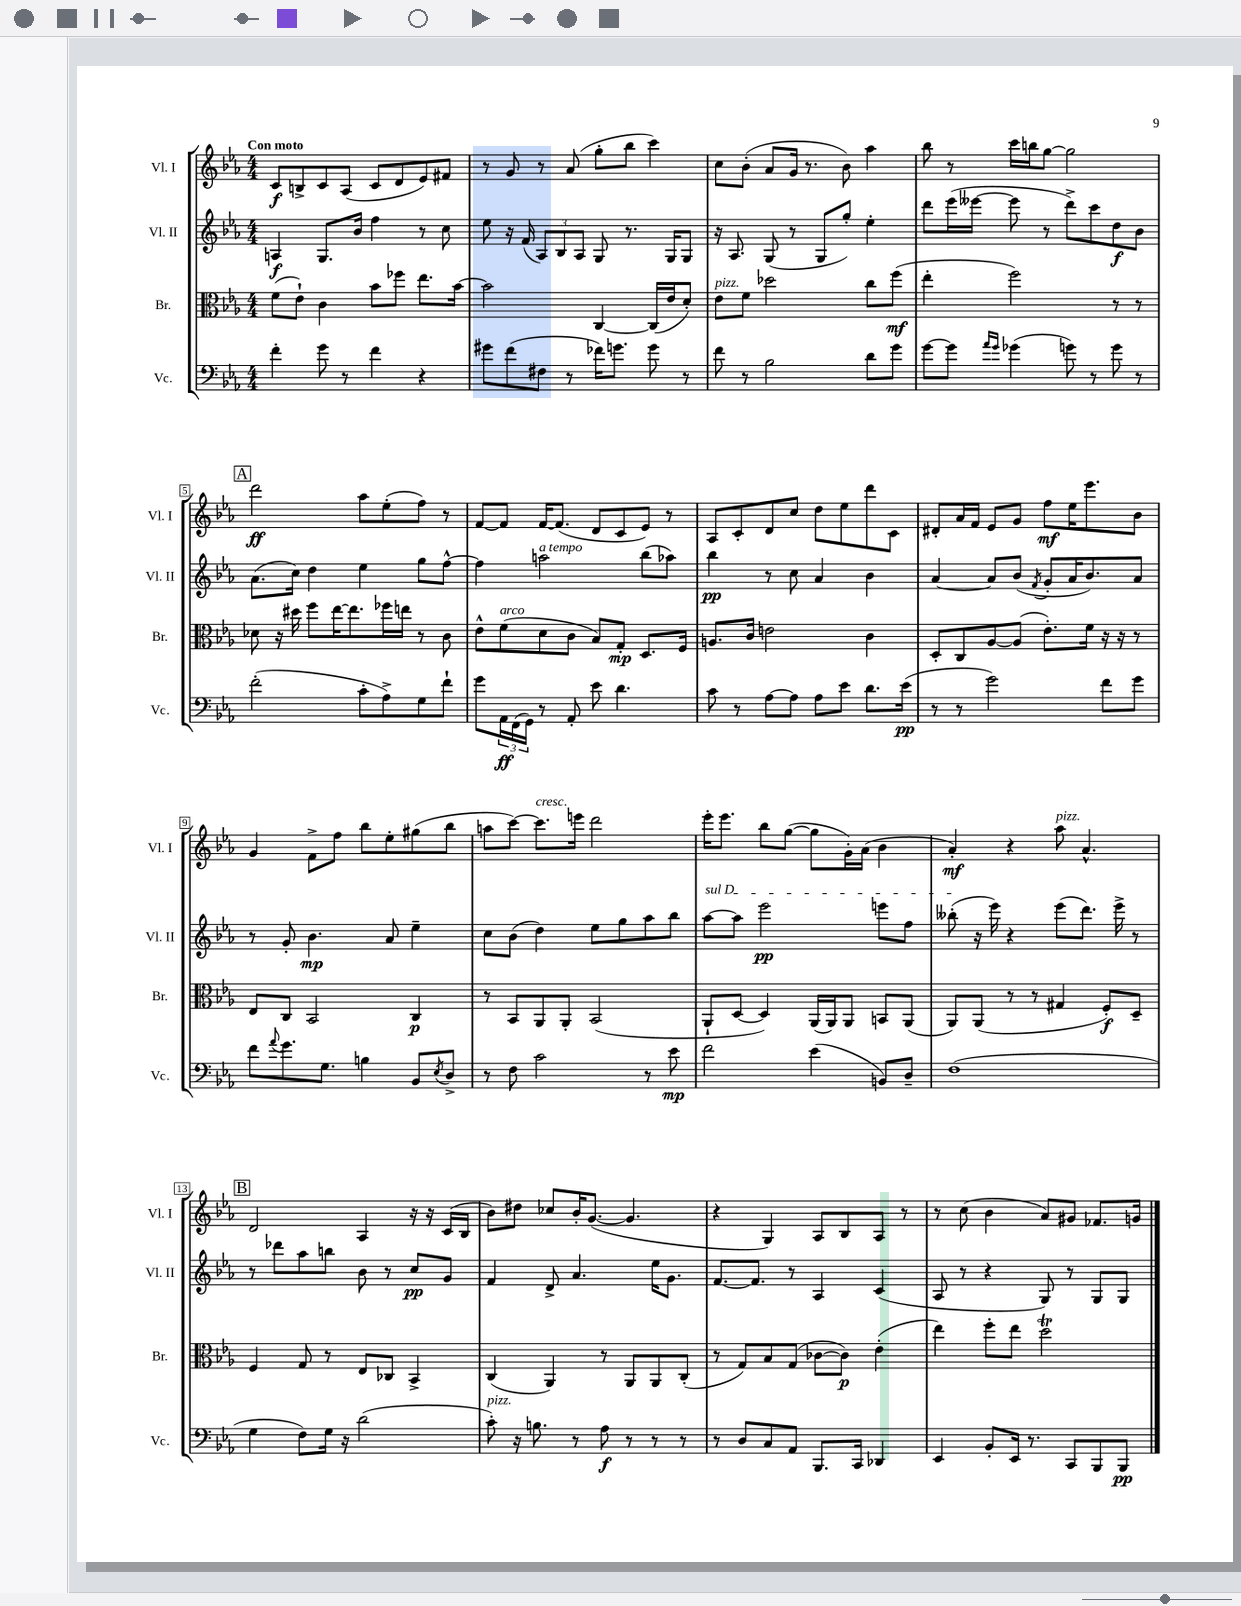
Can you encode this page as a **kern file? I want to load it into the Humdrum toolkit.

**kern	**dynam	**kern	**dynam	**kern	**dynam	**kern	**dynam
*part4	*part4	*part3	*part3	*part2	*part2	*part1	*part1
*staff4	*staff4	*staff3	*staff3	*staff2	*staff2	*staff1	*staff1
*I"Vc.	*	*I"Br.	*	*I"Vl. II	*	*I"Vl. I	*
*I'Vc.	*	*I'Br.	*	*I'Vl. II	*	*I'Vl. I	*
*clefF4	*	*clefC3	*	*clefG2	*	*clefG2	*
*k[b-e-a-]	*	*k[b-e-a-]	*	*k[b-e-a-]	*	*k[b-e-a-]	*
*M4/4	*	*M4/4	*	*M4/4	*	*M4/4	*
=1	=1	=1	=1	=1	=1	=1	=1
!	!	!	!	!	!	!LO:TX:a:B:t=Con moto	!
4f'\	.	(8f\L	.	4An/	f	8c/L	f
.	.	8e-`\J)	.	.	.	8Bn^/	.
8g\	.	4c\	.	8.G/L	.	8c/	.
8r	.	.	.	.	.	(8A-/J	.
.	.	.	.	16b-/Jk	.	.	.
4f\	.	8b-\L	.	4ff\	.	8c/L	.
.	.	8ff-X\J	.	.	.	8d/	.
4r	.	8.ee-\L	.	8r	.	8e-/)	.
.	.	.	.	8cc\	.	8f#X/J	.
.	.	[16b-\Jk	.	.	.	.	.
=2	=2	=2	=2	=2	=2	=2	=2
8g#X\L	.	2b-\]	.	8ee-\	.	8r	.
(8f\	.	.	.	16r	.	8g/	.
.	.	.	.	(16f/	.	.	.
8F#X\J	.	.	.	12A-/L)	.	8r	.
.	.	.	.	12B-/	.	.	.
8r	.	.	.	.	.	(8a-/	.
.	.	.	.	12A-/J	.	.	.
16f-X\KL)	.	[4C/	.	8G/	.	8gg'\L	.
8.gn\J	.	.	.	.	.	.	.
.	.	.	.	8.r	.	8bb-\J	.
8g\	.	(16C/LL]	.	.	.	4ccc\)	.
.	.	16e-/J	.	16G/KL	.	.	.
8r	.	8d'/J)	.	8G/J	.	.	.
=3	=3	=3	=3	=3	=3	=3	=3
!	!	!LO:TX:a:i:t=pizz.	!	!	!	!	!
8f\	.	8e-\L	.	16r	.	8cc\L	.
.	.	.	.	8.A-/	.	.	.
8r	.	8f\J	.	.	.	(8b-'\J	.
2B-\	.	2dd-X\	.	(8G/	.	8a-/L	.
.	.	.	.	8r	.	16g/Jk	.
.	.	.	.	.	.	8.r	.
.	.	.	.	8G/L	.	.	.
.	.	.	.	8gg'/J)	.	8b-\)	.
8d\L	.	8cc\L	.	4ee-'\	.	4aa-\	.
8g\J	.	(8ff\J	mf	.	.	.	.
=4	=4	=4	=4	=4	=4	=4	=4
[8g\L	.	4ee-'\	.	8ddd\L	.	8bb-\	.
8g\J]	.	.	.	(16eee-\L	.	8r	.
.	.	.	.	[16eee--X\JJ	.	.	.
16qqa-/LL	.	.	.	.	.	.	.
16qqg/JJ	.	.	.	.	.	.	.
(4g-X\	.	2ff\)	.	8eee--\]	.	16ccc\LL	.
.	.	.	.	.	.	16bbn\J	.
.	.	.	.	8r	.	[8gg\J	.
8gn\)	.	.	.	8ddd^\L)	.	2gg\]	.
8r	.	.	.	8ccc\	.	.	.
8g\	.	8r	.	8dd\	f	.	.
8r	.	8r	.	8b-\J	.	.	.
!!LO:LB:g=z
!!LO:REH:place=s1:t=A
=5	=5	=5	=5	=5	=5	=5	=5
(2f'\	.	8d-X\	.	(8.a-\L	.	2ddd\	ff
.	.	16r	.	.	.	.	.
.	.	16dd#X\	.	16cc\Jk)	.	.	.
.	.	8ff\L	.	4dd\	.	.	.
.	.	[16ee-\K	.	.	.	.	.
.	.	8.ee-\]	.	.	.	.	.
8c'\L	.	.	.	4ee-\	.	8aa-\L	.
8A-^\)	.	16ff-X\L	.	.	.	(8ee-'\	.
.	.	16een\JJ	.	.	.	.	.
8G\	.	8r	.	8gg\L	.	8ff\J)	.
8f`\J	.	8c\	.	[8ff^^\J	.	8r	.
=6	=6	=6	=6	=6	=6	=6	=6
8g\L	.	8e-^^\L	.	4ff\]	.	[8f/L	.
!	!	!LO:TX:a:i:t=arco	!	!	!	!	!
24AA-\L	ff	(8f\	.	.	.	8f/J]	.
(24FF\	.	.	.	.	.	.	.
24GG\JJ)	.	.	.	.	.	.	.
!	!	!	!	!LO:TX:a:i:t=a tempo	!	!	!
8r	.	8d\	.	2aan\	.	[16f/KL	.
.	.	.	.	.	.	(8.f/J]	.
8AA-'/	.	8c\J	.	.	.	.	.
8e-\	.	8B-/L)	.	.	.	8d/L	.
4.d\	.	8G'/J	mp	.	.	8c/	.
.	.	8.D/L	.	(8bb-\L	.	8e-/J)	.
.	.	.	.	8aa-X\J)	.	8r	.
.	.	16F/Jk	.	.	.	.	.
=7	=7	=7	=7	=7	=7	=7	=7
8c\	.	8.An/L	.	4bb-\	pp	8A-/L	.
8r	.	.	.	.	.	8c'/	.
.	.	16c/Jk	.	.	.	.	.
[8A-\L	.	2en\	.	8r	.	8d/	.
8A-\J]	.	.	.	8cc\	.	8cc/J	.
8A-\L	.	.	.	4a-/	.	8dd\L	.
8e-\J	.	.	.	.	.	8ee-\	.
8.d\L	.	4c\	.	4b-\	.	8ddd\	.
.	.	.	.	.	.	8c\J	.
(16e-\Jk	pp	.	.	.	.	.	.
=8	=8	=8	=8	=8	=8	=8	=8
8r	.	8D'/L	.	[4a-/	.	8d#X'/L	.
8r	.	8C/	.	.	.	16a-/L	.
.	.	.	.	.	.	16f/JJ	.
2g\)	.	[8A-/	.	8a-/L]	.	8e-/L	.
.	.	(8A-/J]	.	(8b-/J	.	8g/J	.
.	.	.	.	8qf/	.	.	.
.	.	8.e-'\L)	.	8g'/L	.	8ff\L	mf
.	.	.	.	16a-/K	.	16ee-\K	.
.	.	16f\Jk	.	8.b-/)	.	8.eee-\	.
8f\L	.	16r	.	.	.	.	.
.	.	16r	.	.	.	.	.
8g\J	.	8r	.	8a-/J	.	8b-\J	.
!!LO:LB:g=z
=9	=9	=9	=9	=9	=9	=9	=9
8f\L	.	8E-/L	.	8r	.	4g/	.
8qqa-/	.	.	.	.	.	.	.
8.g\	.	8C/J	.	8g'/	.	.	.
.	.	2BB-/	.	4.b-\	mp	8f^\L	.
8.G\J	.	.	.	.	.	.	.
.	.	.	.	.	.	8ff\J	.
4Bn\	.	.	.	.	.	8bb-\L	.
.	.	.	.	8a-/	.	8ee-'\	.
8BB-/L	.	4C/	p	4ee-~\	.	(8gg#X\	.
8qE-/	.	.	.	.	.	.	.
8D^/J	.	.	.	.	.	8bb-\J	.
=10	=10	=10	=10	=10	=10	=10	=10
8r	.	8r	.	8cc\L	.	8aan\L	.
8F\	.	8BB-/L	.	(8b-\J	.	[8ccc\J)	.
!	!	!	!	!	!	!LO:TX:a:i:t=cresc.	!
2c\	.	8AA-/	.	4dd\)	.	8.ccc\L]	.
.	.	8AA-'/J	.	.	.	.	.
.	.	.	.	.	.	16eeen\Jk	.
.	.	(2BB-/	.	8ee-\L	.	2ddd\	.
.	.	.	.	8gg\	.	.	.
8r	.	.	.	8aa-\	.	.	.
8e-\	mp	.	.	8bb-\J	.	.	.
=11	=11	=11	=11	=11	=11	=11	=11
!	!	!	!	!LO:TX:a:i:t=sul D	!	!	!
2f\	.	8AA-`/L	.	[8aa-\L	.	16eee-'\KL	.
.	.	.	.	.	.	8.eee-\J	.
.	.	[8D/J	.	8aa-\J]	.	.	.
.	.	4D/])	.	2eee-\	pp	8bb-\L	.
.	.	.	.	.	.	([8gg\J	.
(4e-\	.	(16AA-/LL	.	.	.	8gg\L]	.
.	.	16AA-/J)	.	.	.	.	.
.	.	8AA-/J	.	.	.	16g'\L)	.
.	.	.	.	.	.	(16a-\JJ	.
8BBn/L)	.	8BBn/L	.	8eeen\L	.	4b-\	.
8D~/J	.	(8AA-/J	.	8ff\J	.	.	.
=12	=12	=12	=12	=12	=12	=12	=12
(1F	.	8AA-/L)	.	(8bb--X'\	.	4a-'/)	mf
.	.	(8AA-/J	.	16r	.	.	.
.	.	.	.	16eee-\)	.	.	.
.	.	8r	.	4r	.	4r	.
.	.	8r	.	.	.	.	.
!	!	!	!	!	!	!LO:TX:a:i:t=pizz.	!
.	.	4G#X/	.	(8eee-\L	.	8aa-\	.
.	.	.	.	8.ddd\J)	.	4.a-^^/	.
.	.	8F'/L)	f	.	.	.	.
.	.	.	.	16eee-^\	.	.	.
.	.	8D~/J	.	8r	.	.	.
!!LO:LB:g=z
!!LO:REH:place=s1:t=B
=13	=13	=13	=13	=13	=13	=13	=13
4G\	.	4F/	.	8r	.	2d/	.
.	.	.	.	8ddd-X\L	.	.	.
8F\L)	.	8G/	.	8aa-\	.	.	.
16G\Jk	.	8r	.	8bbn\J	.	.	.
16r	.	.	.	.	.	.	.
(2d\	.	8E-/L	.	8b-\	.	4A-/	.
.	.	8C-X/J	.	8r	.	.	.
.	.	4BB-^/	.	8cc/L	pp	16r	.
.	.	.	.	.	.	16r	.
.	.	.	.	8g/J	.	(16c/LL	.
.	.	.	.	.	.	16B-/JJ	.
=14	=14	=14	=14	=14	=14	=14	=14
!LO:TX:a:i:t=pizz.	!	!	!	!	!	!	!
8c'\)	.	(4C/	.	4f/	.	8b-\L)	.
16r	.	.	.	.	.	8dd#X\J	.
8.Bn\	.	.	.	.	.	.	.
.	.	4AA-/)	.	8d^/	.	8cc-X/L	.
8r	.	.	.	4.a-/	.	16b-'/K	.
.	.	.	.	.	.	([8.g/J	.
8A-\	f	8r	.	.	.	.	.
8r	.	8AA-/L	.	.	.	4.g/]	.
8r	.	8AA-/	.	16ee-\KL	.	.	.
.	.	.	.	8.g\J	.	.	.
8r	.	(8C'/J	.	.	.	.	.
=15	=15	=15	=15	=15	=15	=15	=15
8r	.	8r	.	[8.f/L	.	4r	.
8D/L	.	8G/L)	.	.	.	.	.
.	.	.	.	8.f/J]	.	.	.
8C/	.	8B-/	.	.	.	4G/)	.
8AA-/J	.	(8G/J	.	8r	.	.	.
8.BBB-/L	.	[8c-X\L	.	4A-/	.	8A-/L	.
.	.	8c-\J])	p	.	.	8B-/	.
16CC/Jk	.	.	.	.	.	.	.
4DD-X/	.	(4e-'\	.	(4c/	.	8A-/J	.
.	.	.	.	.	.	8r	.
=16	=16	=16	=16	=16	=16	=16	=16
4EE-/	.	4ee-\)	.	8A-/	.	8r	.
.	.	.	.	8r	.	(8cc\	.
8BB-'/L	.	8ff'\L	.	4r	.	4b-\	.
16EE-/Jk	.	8ee-\J	.	.	.	.	.
8.r	.	.	.	.	.	.	.
.	.	2ddt\	.	8G/)	.	8a-/L)	.
8CC/L	.	.	.	8r	.	8g#X/J	.
8BBB-/	.	.	.	8G/L	.	8.f-X/L	.
8BBB-/J	pp	.	.	8G/J	.	.	.
.	.	.	.	.	.	16gn/Jk	.
==	==	==	==	==	==	==	==
*-	*-	*-	*-	*-	*-	*-	*-
